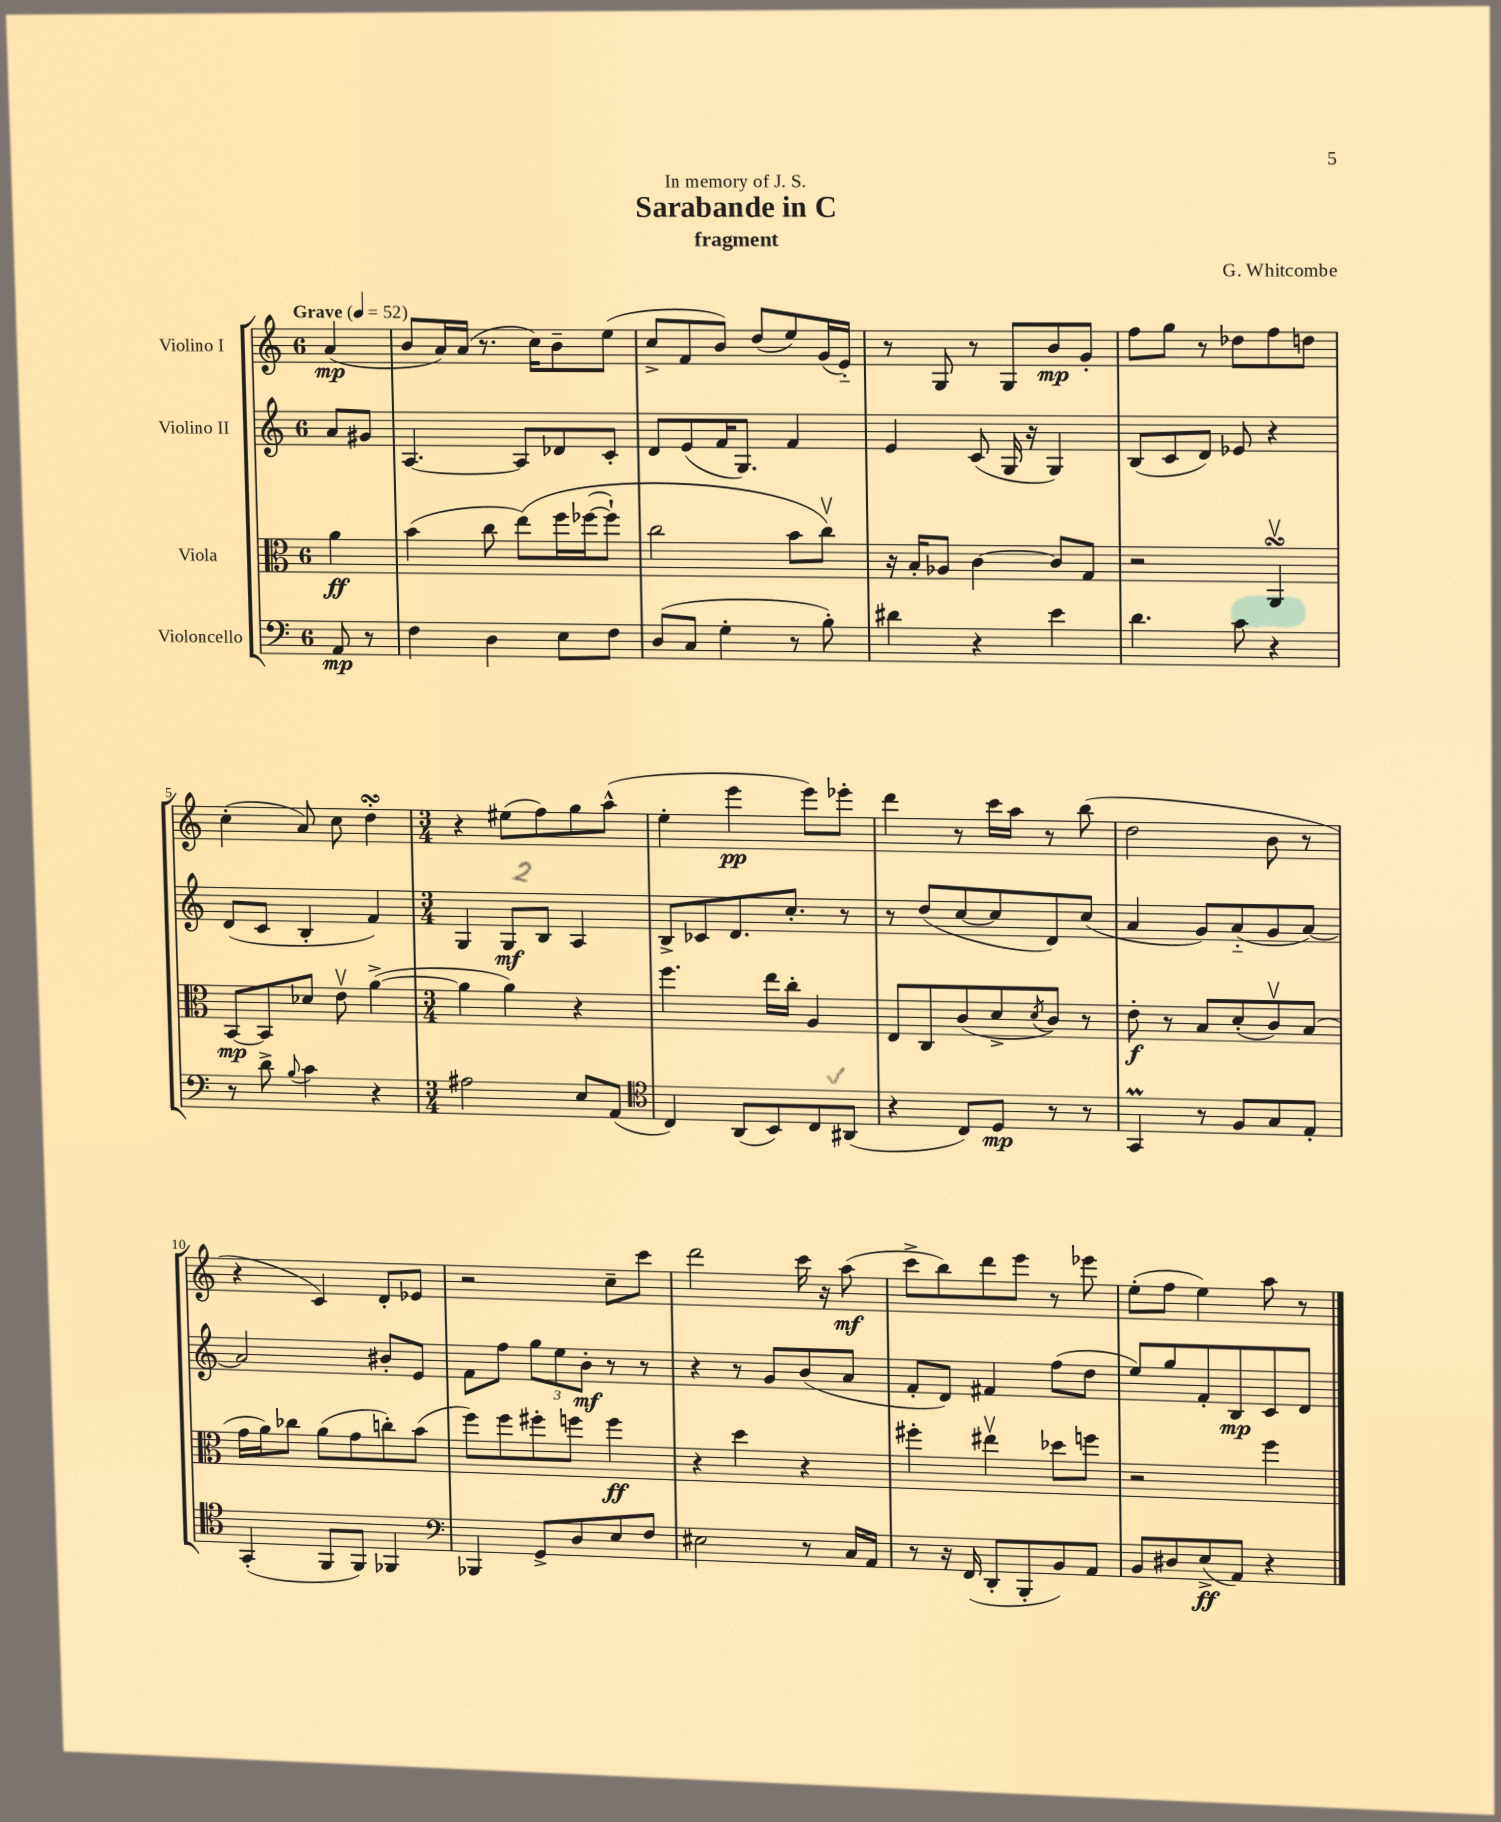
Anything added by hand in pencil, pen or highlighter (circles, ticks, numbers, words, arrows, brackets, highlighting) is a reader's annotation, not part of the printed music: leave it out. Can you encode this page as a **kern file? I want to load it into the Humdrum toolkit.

**kern	**kern	**kern	**kern
*staff4	*staff3	*staff2	*staff1
*clefF4	*clefC3	*clefG2	*clefG2
*k[]	*k[]	*k[]	*k[]
*M6/8	*M6/8	*M6/8	*M6/8
*MM52	*MM52	*MM52	*MM52
8AA/	4a\	8a/L	(4a/
8r	.	8g#/J	.
=	=	=	=
4F\	(4b\	[4.A/	8b/L
.	.	.	16a/L)
.	.	.	(16a/JJ
4D\	8cc\	.	8.r
.	&(8ee\L)	8A/]L	.
.	.	.	16cc\LK)
8E\L	16ff\L	8d-/	8b~\
.	([16ff-\J	.	.
8F\J	8ff-`\]J)	8c'/J	(8ee\J
=	=	=	=
(8D/L	2cc\	8d/L	8cc^/L
8C/J	.	(8e/	8f/
4G'\	.	16f/K	8b/J)
.	.	8.G/J)	.
.	.	.	(8dd/L
8r	8b\L	4f/	8ee/)
8B'\)	8ccv\J&)	.	(16g/L
.	.	.	16e'~/JJ)
=	=	=	=
4d#\	16r	4e/	8r
.	16B'/LK	.	.
.	8A-/J	.	8G/
4r	[4c\	(8c/	8r
.	.	16G/	8G/L
.	.	16r	.
4e\	8c/]L	4G/)	8b/
.	8G/J	.	8g'/J
=	=	=	=
4.d\	2r	(8B/L	8ff\L
.	.	8c/	8gg\J
.	.	8d/J)	8r
8c\	.	8e-/	8dd-\L
4r	4AAv/	4r	8ff\
.	.	.	8dd\J
=	=	=	=
8r	[8BB/L	(8d/L	(4cc'\
8d^\	8BB/]	8c/J	.
8qqB/	.	.	.
4c\	8d-/J	4B'/	8a/)
.	8ev\	.	8cc\
4r	([4a^\	4f/)	4dd'\
=	=	=	=
*M3/4	*M3/4	*M3/4	*M3/4
2A#\	4a\]	4G/	4r
.	4a\)	8G/L	(8ee#\L
.	.	8B/J	8ff\)
8E/L	4r	4A/	8gg\
(8AA/J	.	.	(8aa^^\J
=	=	=	=
*clefC4	*	*	*
4C/)	4.ff\	8B^/L	4ee'\
.	.	8c-/	.
(8AA/L	.	8.d/	4eee\
8BB/)	16ee\LL	.	.
.	16cc'\JJ	8.cc'/J	.
8C/	4A/	.	8eee\L)
(8AA#/J	.	8r	8eee-'\J
=	=	=	=
4r	8E/L	8r	4ddd\
.	8C/	(8dd/L	.
8C/L)	(8c/	[8cc/	8r
8D/J	8d^/	8cc/]	16ccc\LL
.	.	.	16aa\JJ
.	8qd/	.	.
8r	8c/J)	8d/)	8r
8r	8r	(8cc/J	(8bb\
=	=	=	=
4GG/	8e'\	4a/	2dd\
.	8r	.	.
8r	8B/L	8g/L)	.
8F/L	(8d'/	(8a'~/	.
8G/	8cv/)	8g/	8b\
8E'/J	(8B/J	[8a/J)	8r
=	=	=	=
(4GG'/	16g\LL	2a/]	4r
.	16a\J)	.	.
.	8cc-\J	.	.
8FF/L	(8a\L	.	4c/)
8FF/J)	8g\	.	.
4FF-/	8cc'\)	8b#'/L	8d'/L
.	(8b\J	8e/J	8e-/J
=	=	=	=
*clefF4	*	*	*
4BBB-/	8ff\L)	8f\L	2r
.	8ff\	8ff\J	.
8GG^/L	8ff#'\	12gg\L	.
.	.	12ee\	.
8D/	8ff\J	.	.
.	.	12b'\J	.
8E/	4ff\	8r	8cc~\L
8F/J	.	8r	8ccc\J
=	=	=	=
2E#\	4r	4r	2ddd\
.	4dd\	8r	.
.	.	8g/L	.
8r	4r	(8b/	16ccc\
.	.	.	16r
16C/LL	.	8a/J	(8aa\
16AA/JJ	.	.	.
=	=	=	=
8r	4ff#'\	8f'/L	8ccc^\L
16r	.	8d/J)	8bb\)
(16FF/	.	.	.
8DD'/L	4ee#v\	4f#/	8ddd\
8BBB'/	.	.	8eee\J
8BB/)	8dd-\L	(8ff\L	8r
8AA/J	8ff\J	8dd\J	8eee-\
=	=	=	=
8BB/L	2r	8ee/L)	(8ee'\L
8D#/	.	8gg/	8ff\J
(8E^/	.	8f'/	4ee\)
8AA/J)	.	8B/	.
4r	4ff\	8c/	8aa\
.	.	8d/J	8r
==	==	==	==
*-	*-	*-	*-
